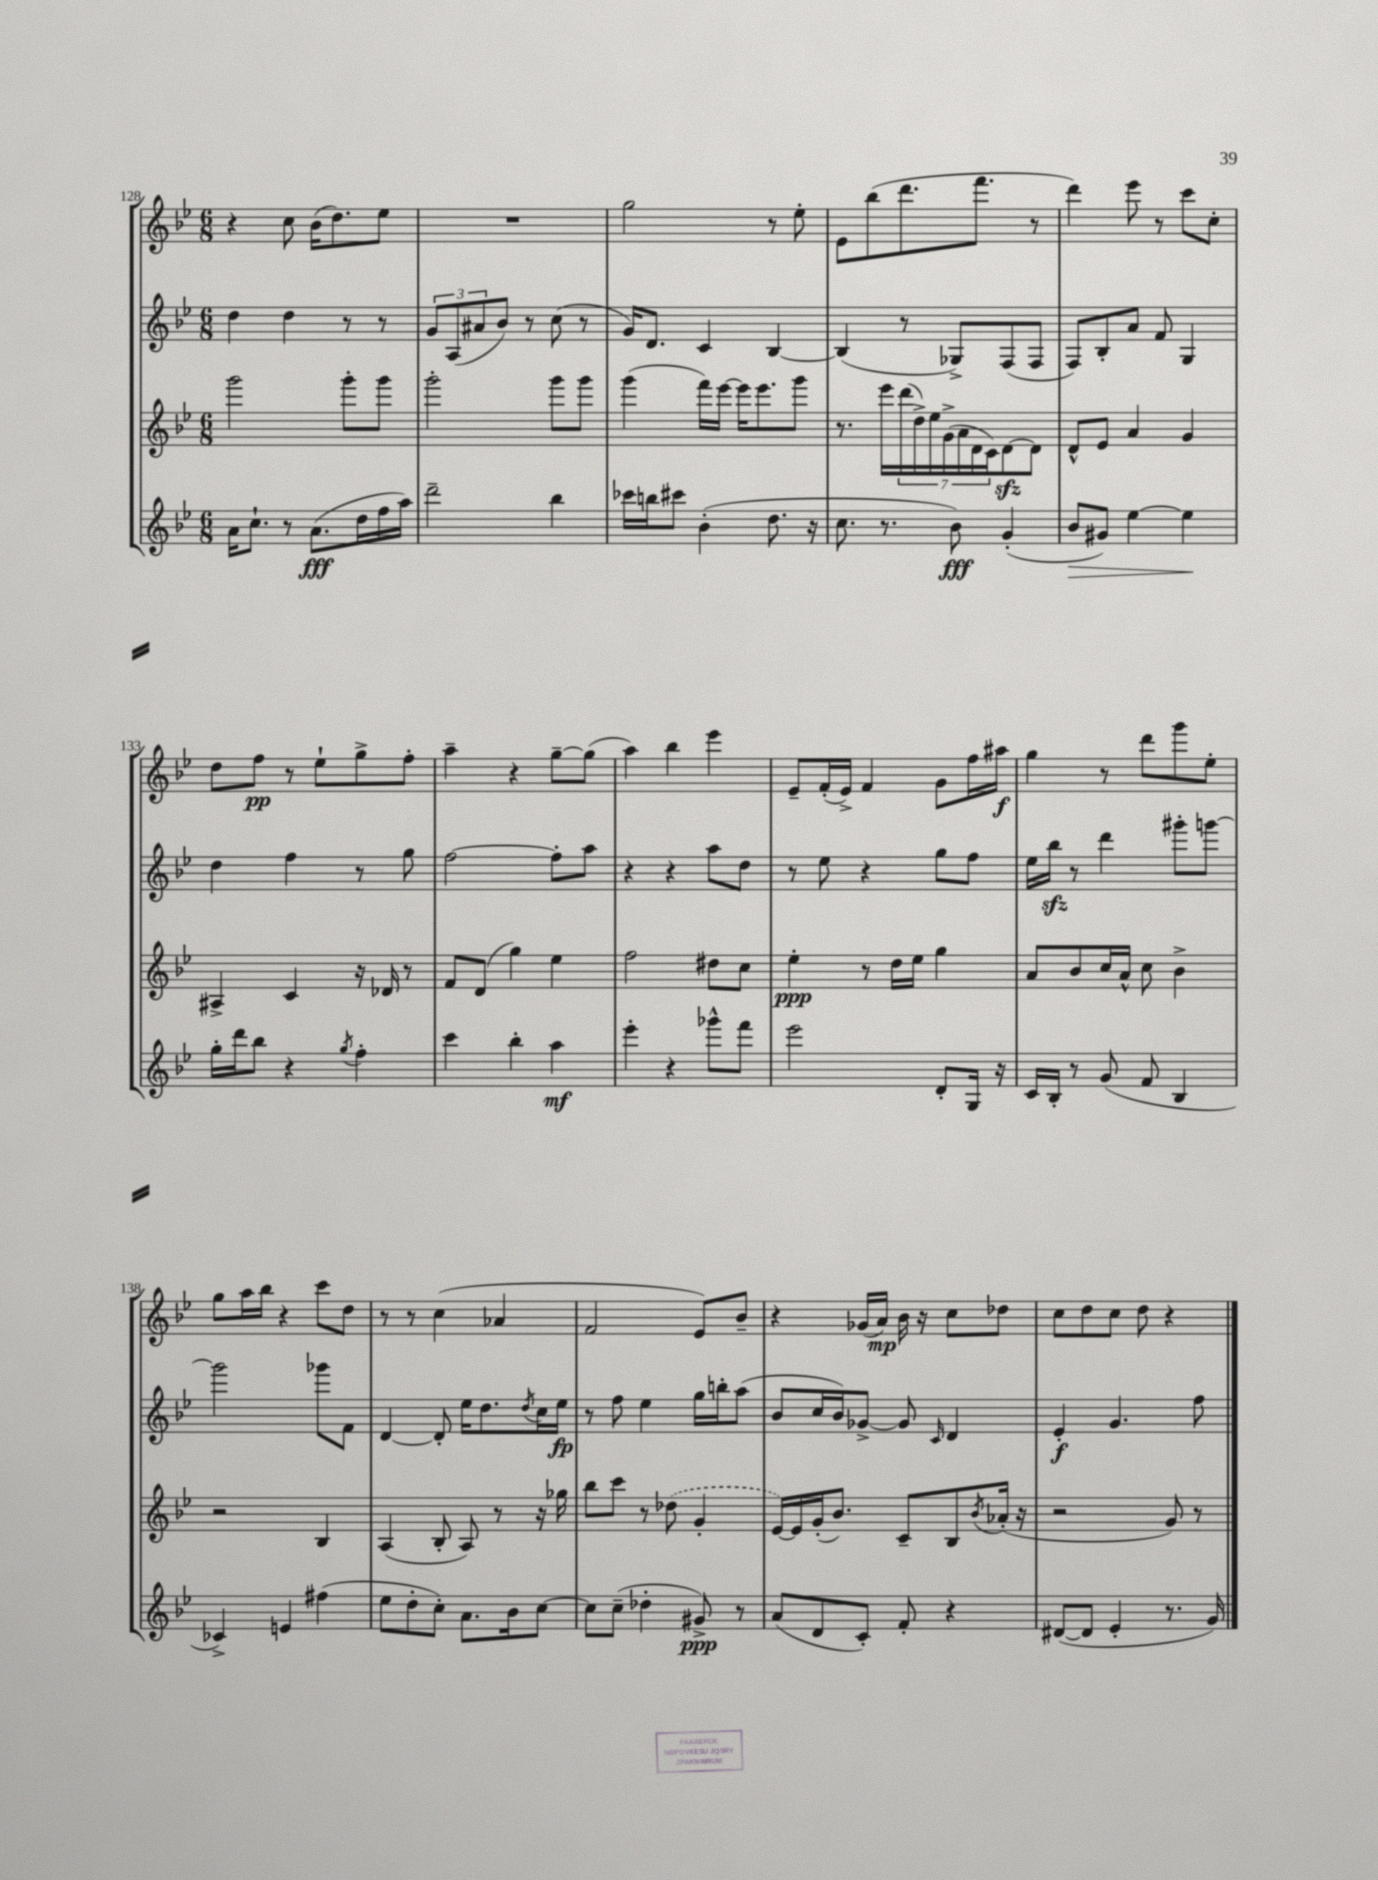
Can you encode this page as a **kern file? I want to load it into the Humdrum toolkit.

**kern	**kern	**kern	**kern
*staff4	*staff3	*staff2	*staff1
*clefG2	*clefG2	*clefG2	*clefG2
*k[b-e-]	*k[b-e-]	*k[b-e-]	*k[b-e-]
*M6/8	*M6/8	*M6/8	*M6/8
16a\LK	2ggg\	4dd\	4r
8.cc`\J	.	.	.
8r	.	4dd\	8cc\
(8.a\L	.	.	(16b-\LK
.	.	.	8.dd\)
.	8ggg'\L	8r	.
16dd\L	.	.	.
16ff\	8ggg\J	8r	8ee-\J
16aa\JJ)	.	.	.
=	=	=	=
2ddd~\	2ggg'\	12g/L	2.r
.	.	(12A/	.
.	.	12a#/	.
.	.	8b-/J)	.
.	.	8r	.
4bb-\	8ggg\L	(8cc\	.
.	8ggg\J	8r	.
=	=	=	=
16ccc-\LL	(4ggg\	16g/LK)	2gg\
16bb\J	.	8.d/J	.
8ccc#\J	.	.	.
(4b-'\	16fff\LL)	4c/	.
.	[16eee-\JJ	.	.
.	16eee-\]LK	.	.
.	8.eee-\	.	.
8.dd\	.	[4B-/	8r
.	8ggg\J	.	8ee-'\
16r	.	.	.
=	=	=	=
8.cc\	8.r	(4B-/]	8e-\L
.	.	.	(8bb-\
8.r	16eee-\LL	.	.
.	(28ddd\	8r	8.ddd\
.	28dd^\)	.	.
.	28ee-\	.	.
.	(28g^\	.	.
8b-\)	.	8G-^/L)	.
.	28a\	.	.
.	28d\	.	.
.	.	.	8.fff\J
.	28c\J)	.	.
(4g'/	[8d\	(8F/	.
.	8d\]J	8F/J	8r
=	=	=	=
8b-/L	8d^^/L	8F/L)	4ddd\)
8g#/J)	8e-/J	8B-'/	.
[4ee-\	4a/	8a/J	8eee-\
.	.	8f/	8r
4ee-\]	4g/	4G/	8ccc\L
.	.	.	8cc'\J
=	=	=	=
16gg'\LL	4A#^/	4dd\	8dd\L
16ddd\J	.	.	.
8bb-\J	.	.	8ff\J
4r	4c/	4ff\	8r
.	.	.	8ee-`\L
8qgg/	.	.	.
4ff'\	16r	8r	8gg^\
.	16d-/	.	.
.	8r	8gg\	8ff'\J
=	=	=	=
4ccc\	8f/L	[2ff\	4aa~\
.	(8d/J	.	.
4bb-'\	4gg\)	.	4r
4aa\	4ee-\	8ff'\]L	[8gg~\L
.	.	8aa\J	(8gg\]J
=	=	=	=
4eee-'\	2ff\	4r	4aa\)
4r	.	4r	4bb-\
8ggg-^^\L	8dd#\L	8aa\L	4eee-\
8fff\J	8cc\J	8dd\J	.
=	=	=	=
2eee-\	4ee-'\	8r	8e-~/L
.	.	8ee-\	(16f'/L
.	.	.	16e-^/JJ)
.	8r	4r	4f/
.	16dd\LL	.	.
.	16ee-\JJ	.	.
8d'/L	4gg\	8gg\L	8g\L
16G/Jk	.	8ff\J	16ff\L
16r	.	.	16aa#\JJ
=	=	=	=
16c/LL	8a/L	16ee-\LL	4gg\
16B-'/JJ	.	16bb-\JJ	.
8r	8b-/	8r	.
(8g/	16cc/L	4ddd\	8r
.	16a^^/JJ	.	.
8f/	8cc\	.	8ddd\L
4B-/	4b-^\	8ggg#'\L	8ggg\
.	.	[8ggg\J	8ee-'\J
=	=	=	=
4c-^/)	2r	2ggg\]	8gg\L
.	.	.	16aa\L
.	.	.	16bb-\JJ
4e/	.	.	4r
(4ff#\	4B-/	8ggg-\L	8ccc\L
.	.	8f\J	8dd\J
=	=	=	=
8ee-\L	(4A/	[4d/	8r
8dd'\	.	.	8r
8cc'\J)	8B-'/	8d'/]	(4cc\
8.a\L	8A/)	16ee-\LK	.
.	.	8.dd\	.
.	8r	.	4a-/
16b-\k	.	.	.
.	.	8qdd/	.
[8cc\J	16r	16cc\L	.
.	16gg-\	16ee-\JJ	.
=	=	=	=
8cc\]L	8bb-\L	8r	2f/
(8cc~\J	8ccc\J	8ff\	.
4dd-'\	8r	4ee-\	.
.	(8dd-\	.	.
8g#^/)	4g'/	16gg\LL	8e-/L)
.	.	16bb'\J	.
8r	.	(8aa\J	8b-~/J
=	=	=	=
(8a/L	[16e-/LL)	8b-/L	4r
.	16e-/]	.	.
8d/	(16g'/J	16cc/L	.
.	8.b-/J)	16b-/J)	.
8c'/J)	.	[8g-^/J	(16g-/LL
.	.	.	16a/JJ)
8f'/	8c~/L	8g-/]	16b-\
.	.	.	16r
.	.	16qqc/	.
4r	8B-/	4d/	8cc\L
.	8qb-/	.	.
.	(16a-'/Jk	.	8dd-\J
.	16r	.	.
=	=	=	=
([8d#/L	2r	4e-'/	8cc\L
8d#/]J	.	.	8dd\
4e-'/	.	4.g/	8cc\J
.	.	.	8dd\
8.r	8g/)	.	4r
.	8r	8ff\	.
16g/)	.	.	.
==	==	==	==
*-	*-	*-	*-
